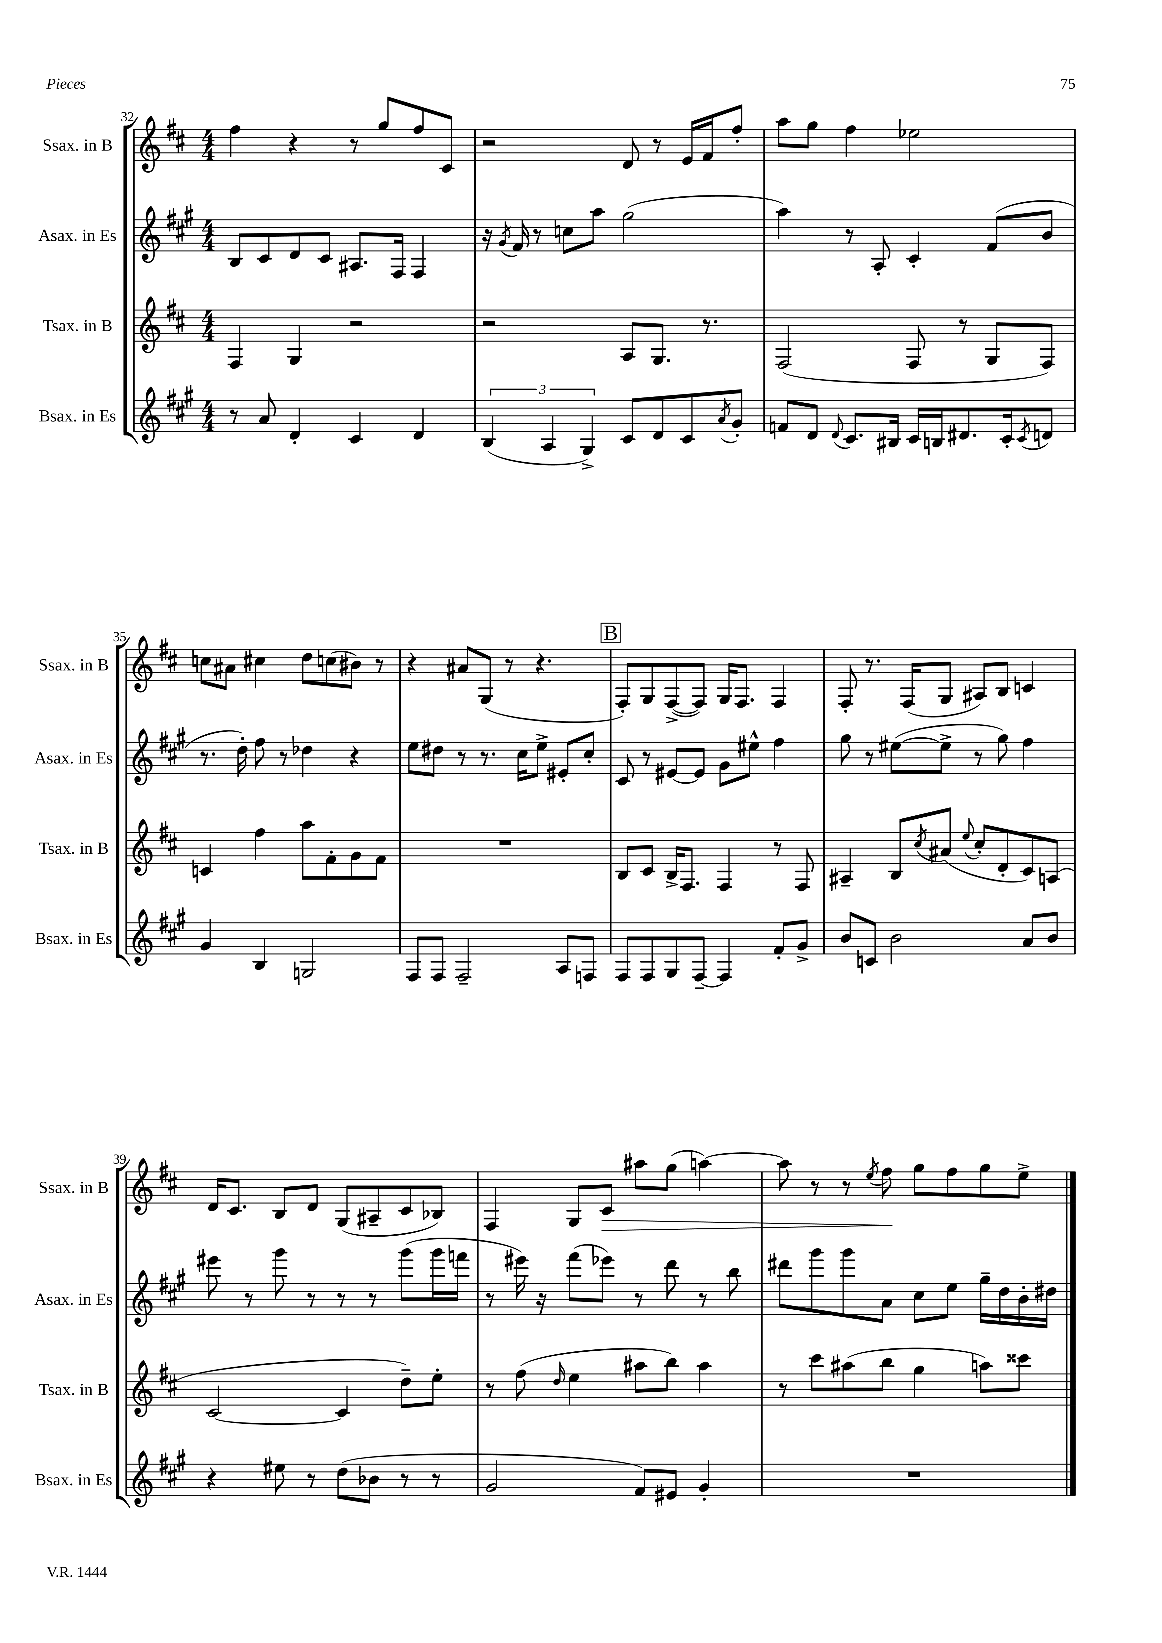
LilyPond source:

<<
\new StaffGroup <<
\new Staff = "s0" \with { instrumentName = "Ssax. in B" shortInstrumentName = "Ssax. in B" } {
    \clef treble \key d \major \numericTimeSignature \time 4/4
    fis''4 r4 r8 g''8 fis''8 cis'8 |
    r2 d'8 r8 e'16 fis'16 fis''8-. |
    a''8 g''8 fis''4 ees''2 |
    c''8 ais'8 cis''4 d''8 c''8( bis'8) r8 |
    r4 ais'8 g8( r8 r4. |
    \mark \markup { \box "B" } fis8-.) g8 fis8~->( fis8) g16 fis8. fis4 |
    fis8-. r8. fis16( g8 ais8) b8 c'4 |
    d'16 cis'8. b8 d'8 g8( ais8-- cis'8 bes8) |
    fis4 g8 cis'8\> ais''8 g''8( a''4~) |
    a''8 r8 r8 \acciaccatura { e''8 } fis''8\! g''8 fis''8 g''8 e''8-> \bar "|." |
}
\new Staff = "s1" \with { instrumentName = "Asax. in Es" shortInstrumentName = "Asax. in Es" } {
    \clef treble \key a \major \numericTimeSignature \time 4/4
    b8 cis'8 d'8 cis'8 ais8. fis16 fis4 |
    r16 \acciaccatura { gis'8 } fis'16 r8 c''8 a''8 gis''2( |
    a''4) r8 a8-. cis'4-. fis'8( b'8 |
    r8. d''16-.) fis''8 r8 des''4 r4 |
    e''8 dis''8 r8 r8. cis''16 e''8-> eis'8-. cis''8-. |
    \mark \markup { \box "B" } cis'8 r8 eis'8~ eis'8 gis'8 eis''8-^ fis''4 |
    gis''8 r8 eis''8~( eis''8-> r8 gis''8) fis''4 |
    eis'''8 r8 gis'''8 r8 r8 r8 gis'''8( gis'''16 f'''16 |
    r8 eis'''16) r16 fis'''8( ees'''8) r8 d'''8 r8 b''8 |
    dis'''8 gis'''8 gis'''8 a'8 cis''8 e''8 gis''16-- d''16 b'16-. dis''16 \bar "|." |
}
\new Staff = "s2" \with { instrumentName = "Tsax. in B" shortInstrumentName = "Tsax. in B" } {
    \clef treble \key d \major \numericTimeSignature \time 4/4
    fis4 g4 r2 |
    r2 a8 g8. r8. |
    fis2( fis8 r8 g8 fis8) |
    c'4 fis''4 a''8 fis'8-. g'8 fis'8 |
    R1 |
    \mark \markup { \box "B" } b8 cis'8 b16-> fis8. fis4 r8 fis8 |
    ais4-- b8 \acciaccatura { cis''8 } ais'8( \appoggiatura { e''8 } cis''8-. d'8-. cis'8) a8( |
    cis'2~ cis'4 d''8--) e''8-. |
    r8 fis''8( \grace { d''16 } e''4 ais''8 b''8) ais''4 |
    r8 cis'''8 ais''8( b''8 g''4 a''8) cisis'''8 \bar "|." |
}
\new Staff = "s3" \with { instrumentName = "Bsax. in Es" shortInstrumentName = "Bsax. in Es" } {
    \clef treble \key a \major \numericTimeSignature \time 4/4
    r8 a'8 d'4-. cis'4 d'4 |
    \tuplet 3/2 { b4( a4 gis4->) } cis'8 d'8 cis'8 \acciaccatura { a'8 } gis'8-. |
    f'8 d'8 \appoggiatura { d'8 } cis'8. bis16 cis'16 b16 dis'8. cis'16-. \acciaccatura { cis'8 } d'8 |
    gis'4 b4 g2 |
    fis8 fis8 fis2-- a8 f8 |
    \mark \markup { \box "B" } fis8 fis8 gis8 fis8~-- fis4 fis'8-. gis'8-> |
    b'8 c'8 b'2 a'8 b'8 |
    r4 eis''8 r8 d''8( bes'8 r8 r8 |
    gis'2 fis'8) eis'8 gis'4-. |
    R1 \bar "|." |
}
>>
>>
\layout { \context { \Score currentBarNumber = #32 } }
